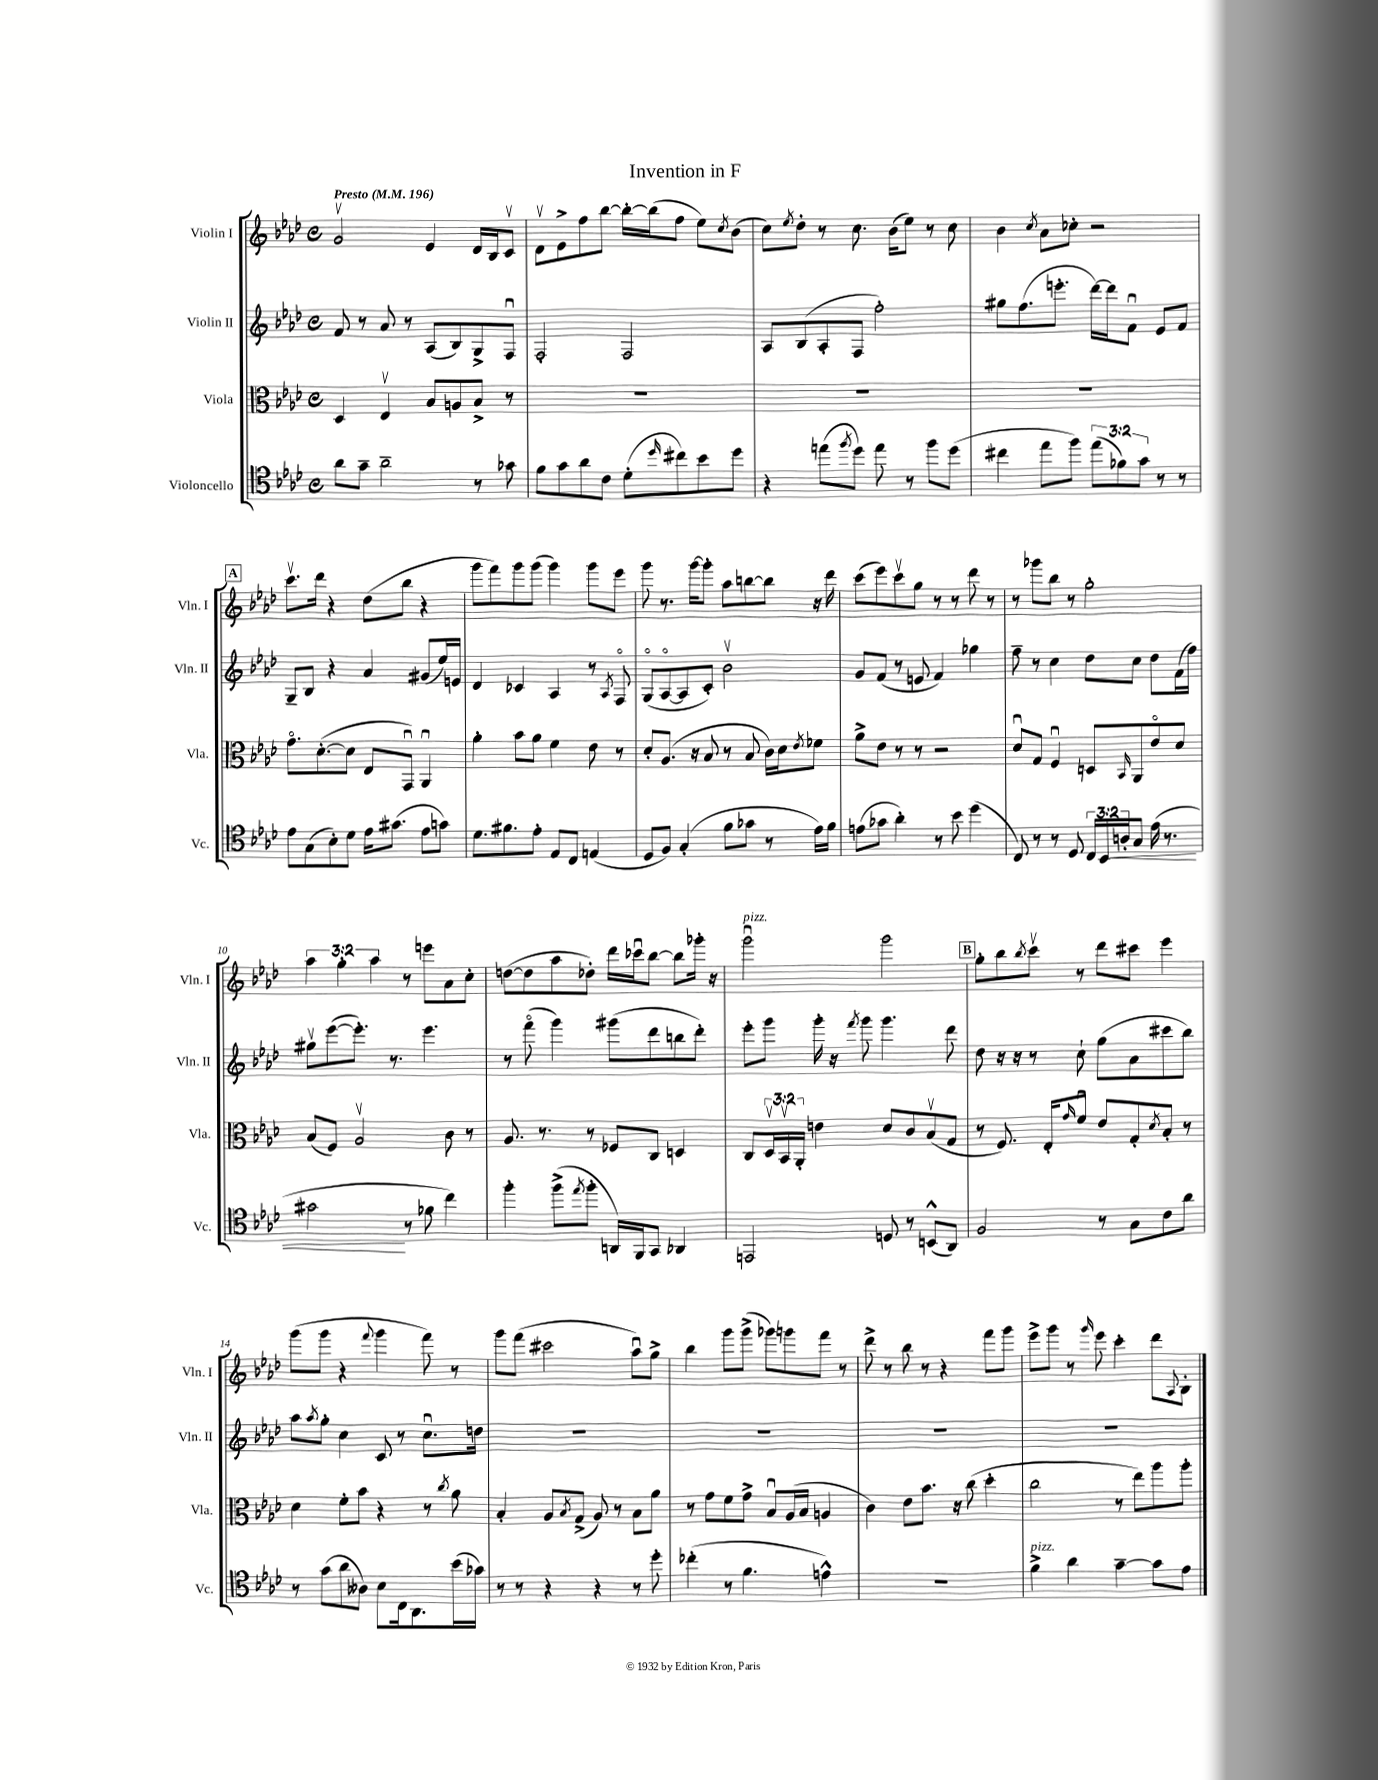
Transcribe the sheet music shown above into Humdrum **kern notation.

**kern	**dynam	**kern	**kern	**kern
*part4	*part4	*part3	*part2	*part1
*staff4	*staff4	*staff3	*staff2	*staff1
*I"Violoncello	*	*I"Viola	*I"Violin II	*I"Violin I
*I'Vc.	*	*I'Vla.	*I'Vln. II	*I'Vln. I
*clefC4	*	*clefC3	*clefG2	*clefG2
*k[b-e-a-d-]	*	*k[b-e-a-d-]	*k[b-e-a-d-]	*k[b-e-a-d-]
*M4/4	*	*M4/4	*M4/4	*M4/4
*met(c)	*	*met(c)	*met(c)	*met(c)
*MM196	*	*MM196	*MM196	*MM196
=1	=1	=1	=1	=1
!	!	!	!	!LO:TX:a:B:t=Presto
8a-\L	.	4D-/	8f/	2gv/
8g~\J	.	.	8r	.
2a-~\	.	4E-v/	8a-/	.
.	.	.	8r	.
.	.	8B-/L	(8A-/L	4e-/
.	.	8An/	8B-/)	.
8r	.	8B-^/J	8G^/	16d-/LL
.	.	.	.	16B-/J
8g-X\	.	8r	8Fu/J	8cv/J
=2	=2	=2	=2	=2
8f\L	.	1r	2F'/	8d-v\L
8g\	.	.	.	8e-^\
8a-\	.	.	.	8ff\
8c\J	.	.	.	[8bb-\J
(8d-'\L	.	.	2F/	16bb-'\LL_
.	.	.	.	(16bb-\J]
16qqdd-/	.	.	.	.
8cc#X\)	.	.	.	8ff\J
8b-\	.	.	.	8ee-\L)
.	.	.	.	8qcc/
8dd-\J	.	.	.	(8b-\J
=3	=3	=3	=3	=3
4r	.	1r	8A-/L	8cc\L)
.	.	.	.	8qee-/
.	.	.	(8B-/	8dd-'\J
(8een\L	.	.	8A-'/	8r
8qff/	.	.	.	.
8dd-\J)	.	.	8F/J	8.cc\
8ee\	.	.	2ff'\)	.
.	.	.	.	(16b-\KL
8r	.	.	.	8ee-\J)
8ff\L	.	.	.	8r
(8dd-\J	.	.	.	8cc\
=4	=4	=4	=4	=4
4cc#X\	.	1r	8gg#X\L	4b-\
.	.	.	(8.ff\	.
.	.	.	.	8qcc/
8ee-\L	.	.	.	8a-\L
.	.	.	8.eeen'\J	.
8ff\J)	.	.	.	8cc-X'\J
(12ee-\L	.	.	[16ddd-\LL)	2r
.	.	.	16ddd-\J]	.
12f-X\)	.	.	.	.
.	.	.	8fu\J	.
12g\J	.	.	.	.
8r	.	.	8e-/L	.
8r	.	.	8f/J	.
!!LO:LB:g=z
!!LO:REH:place=s1:t=A
=5	=5	=5	=5	=5
8e-\L	.	8.g\L	8G~/L	8.cccv\L
(8G\	.	.	8B-/J	.
.	.	([8.d-'\	.	16ddd-\Jk
8B-'\)	.	.	4r	4r
8d-\J	.	8d-\J]	.	.
16e-\KL	.	8E-/L	4a-/	(8dd-\L
(8.g#X\J	.	.	.	.
.	.	8GGu/J)	.	8bb-\J
8e-\L	.	4AA-u/	(8g#X/L	4r
8gn\J)	.	.	16ee-/L)	.
.	.	.	16en/JJ	.
=6	=6	=6	=6	=6
8.d-\L	.	4a-'\	4d-/	8ggg\L
.	.	.	.	8fff\)
8.f#X\	.	.	.	.
.	.	8b-\L	4c-X/	8ggg\
8e-'\J	.	8a-\J	.	(8ggg\J
8E-/L	.	4f\	4A-/	4ggg\)
8C/J	.	.	.	.
(4En/	.	8e-\	8r	8ggg\L
.	.	.	8qA-/	.
.	.	8r	8F/	8eee-\J
=7	=7	=7	=7	=7
8D-/L	.	8d-'/L	(8G/L	8ggg\
8F/J)	.	(8.A-/J	[8A-/	8.r
(4G'/	.	.	8A-/]	.
.	.	16r	.	[16ggg\KL
.	.	8B-/	8c'/J)	8ggg'\J]
8f\L	.	8r	2b-v\	8aa-\L
8g-X\J	.	8B-/	.	[8bbn\
8r	.	16c\LL)	.	8bb\J]
.	.	16d-\J	.	.
.	.	8qe-/	.	.
16e-\LL)	.	8f-X\J	.	16r
16f\JJ	.	.	.	16ddd-\
=8	=8	=8	=8	=8
(8en\L	.	8a-^\L	8g/L	(8ccc\L
8g-X\J	.	8e-\J	(8f/J	8eee-\)
4a-'\)	.	8r	8r	8cccv\
.	.	8r	8en/	8gg\J
8r	.	2r	4f/)	8r
8b-\	.	.	.	8r
(4dd-\	.	.	4gg-X\	8ddd-\
.	.	.	.	8r
=9	=9	=9	=9	=9
8C/)	.	8d-u/L	8ff~\	8r
8r	.	8G/J	8r	8ggg-X\L
8r	.	4Fu/	4cc\	8bb-\J
8D-/	.	.	.	8r
24C/LL	.	8Dn/L	8dd-\L	2gg'\
24BB-/	.	.	.	.
!	!LO:HP:b	!	!	!
24An'/J	<	.	.	.
.	.	16qqBB-/	.	.
8G/J	.	8AA-/	8cc\J	.
(16e-\	.	8e-/	8dd-\L	.
8.r	.	.	.	.
.	.	8d-/J	(16f\L	.
.	.	.	16ff\JJ)	.
!!LO:LB:g=z
=10	=10	=10	=10	=10
2g#X\	.	(8B-/L	8gg#Xv\L	6aa-\
.	.	8F/J)	([8eee-\	.
.	.	.	.	6gg'\
.	.	2A-v/	8.eee-'\J])	.
.	.	.	.	6aa-\
.	.	.	8.r	.
8r	[	.	.	8r
8f-X\	.	.	4.eee-\	8eeen\L
4cc\)	.	8c\	.	8a-\
.	.	8r	.	8cc'\J
=11	=11	=11	=11	=11
4ff'\	.	8.A-/	8r	([8ddn\L
.	.	.	(8fff\	8dd\]
.	.	8.r	.	.
(8ff^\L	.	.	4ggg\)	8aa-\
8qee-/	.	.	.	.
8ff'\J	.	8r	.	8dd-X'\J)
16AAn/LL)	.	8F-X/L	(8ggg#X\L	16ddd-\LL
16FF/J	.	.	.	16ccc-Xu\J
8GG/J	.	8C/J	8ddd-\	[8bb-\J
4AA-X/	.	4Dn/	8bbn\	8bb-\L]
.	.	.	8ddd-'\J)	16ggg-X'\Jk
.	.	.	.	16r
=12	=12	=12	=12	=12
!	!	!	!	!LO:TX:a:i:t=pizz.
2EEn/	.	8C/L	8eee-'\L	2gggu\
.	.	24D-v/L	8ggg\J	.
.	.	24BB-v/	.	.
.	.	24AA-'/JJ	.	.
.	.	4en\	16ggg'\	.
.	.	.	16r	.
.	.	.	8qfff/	.
.	.	.	8ggg\	.
8Dn/	.	8d-/L	4.ggg\	2ggg\
8r	.	8c/	.	.
(8BBn^^/L	.	(8B-v/	.	.
8AA-/J)	.	8G/J	8ddd-\	.
!!LO:REH:place=s1:t=B
=13	=13	=13	=13	=13
2F/	.	8r	8dd-\	8gg'\L
.	.	8.F/)	16r	8bb-\
.	.	.	16r	.
.	.	.	.	8qbb-/
.	.	.	8r	8cccv\J
.	.	16E-'/KL	.	.
.	.	16qqg/	.	.
.	.	8fu/J	8cc`\	8r
8r	.	8e-/L	(8gg\L	8ddd-\L
8G\L	.	8G'/	8a-\	8ccc#X\J
.	.	8qd-/	.	.
8c\	.	8B-'/J	8ccc#X\	4eee-\
8a-\J	.	8r	8bb-\J)	.
!!LO:LB:g=z
=14	=14	=14	=14	=14
8r	.	4d-\	8aa-\L	(8ggg\L
.	.	.	8qaa-/	.
(8g\L	.	.	8gg'\J	8ggg\J
8a-\	.	8f'\L	4cc\	4r
8A--X\J)	.	8b-\J	.	.
.	.	.	.	8qqfff/
8B-\L	.	4r	8c/	4ggg\
16C\k	.	.	8r	.
8.AA-\	.	.	.	.
.	.	8r	8.ccu\L	8fff\)
.	.	8qcc/	.	.
(16b-\L	.	8a-\	.	8r
16g-X\JJ)	.	.	16ddn\Jk	.
=15	=15	=15	=15	=15
8r	.	4B-'/	1r	8ggg\L
8r	.	.	.	(8fff\J
4r	.	8A-/L	.	2ccc#X\
.	.	8qB-/	.	.
.	.	(8G^/J	.	.
4r	.	8A-/)	.	.
.	.	8r	.	.
8r	.	8B-\L	.	8aa-u\L)
8dd-'\	.	8a-\J	.	8gg^\J
=16	=16	=16	=16	=16
(4cc-X'\	.	8r	1r	4bb-\
.	.	8g\L	.	.
8r	.	8f\	.	8ggg\L
4.f\	.	8g^\J	.	(8ggg^\J
.	.	8B-u/L	.	8ggg-X\L)
.	.	(16A-/L	.	8gggn\
.	.	16B-/JJ	.	.
4en^^\)	.	4An/	.	8fff\J
.	.	.	.	8r
=17	=17	=17	=17	=17
1r	.	4c\)	1r	8ddd-^\
.	.	.	.	8r
.	.	8e-\L	.	8bb-\
.	.	8.b-\J	.	8r
.	.	.	.	4r
.	.	16r	.	.
.	.	(8cc\	.	.
.	.	4dd-'\	.	8fff\L
.	.	.	.	8ggg\J
=18	=18	=18	=18	=18
!LO:TX:a:i:t=pizz.	!	!	!	!
4f^\	.	2cc\	1r	8eee-^\L
.	.	.	.	8ggg\J
4a-\	.	.	.	8r
.	.	.	.	16qqggg/
.	.	.	.	8eee-\
[4g~\	.	8r	.	4ccc'\
.	.	8ee-\L)	.	.
8g\L]	.	8aa-\	.	8ddd-\L
.	.	.	.	8qqA-/
8e-\J	.	8aa-'\J	.	8B-'\J
==	==	==	==	==
*-	*-	*-	*-	*-
